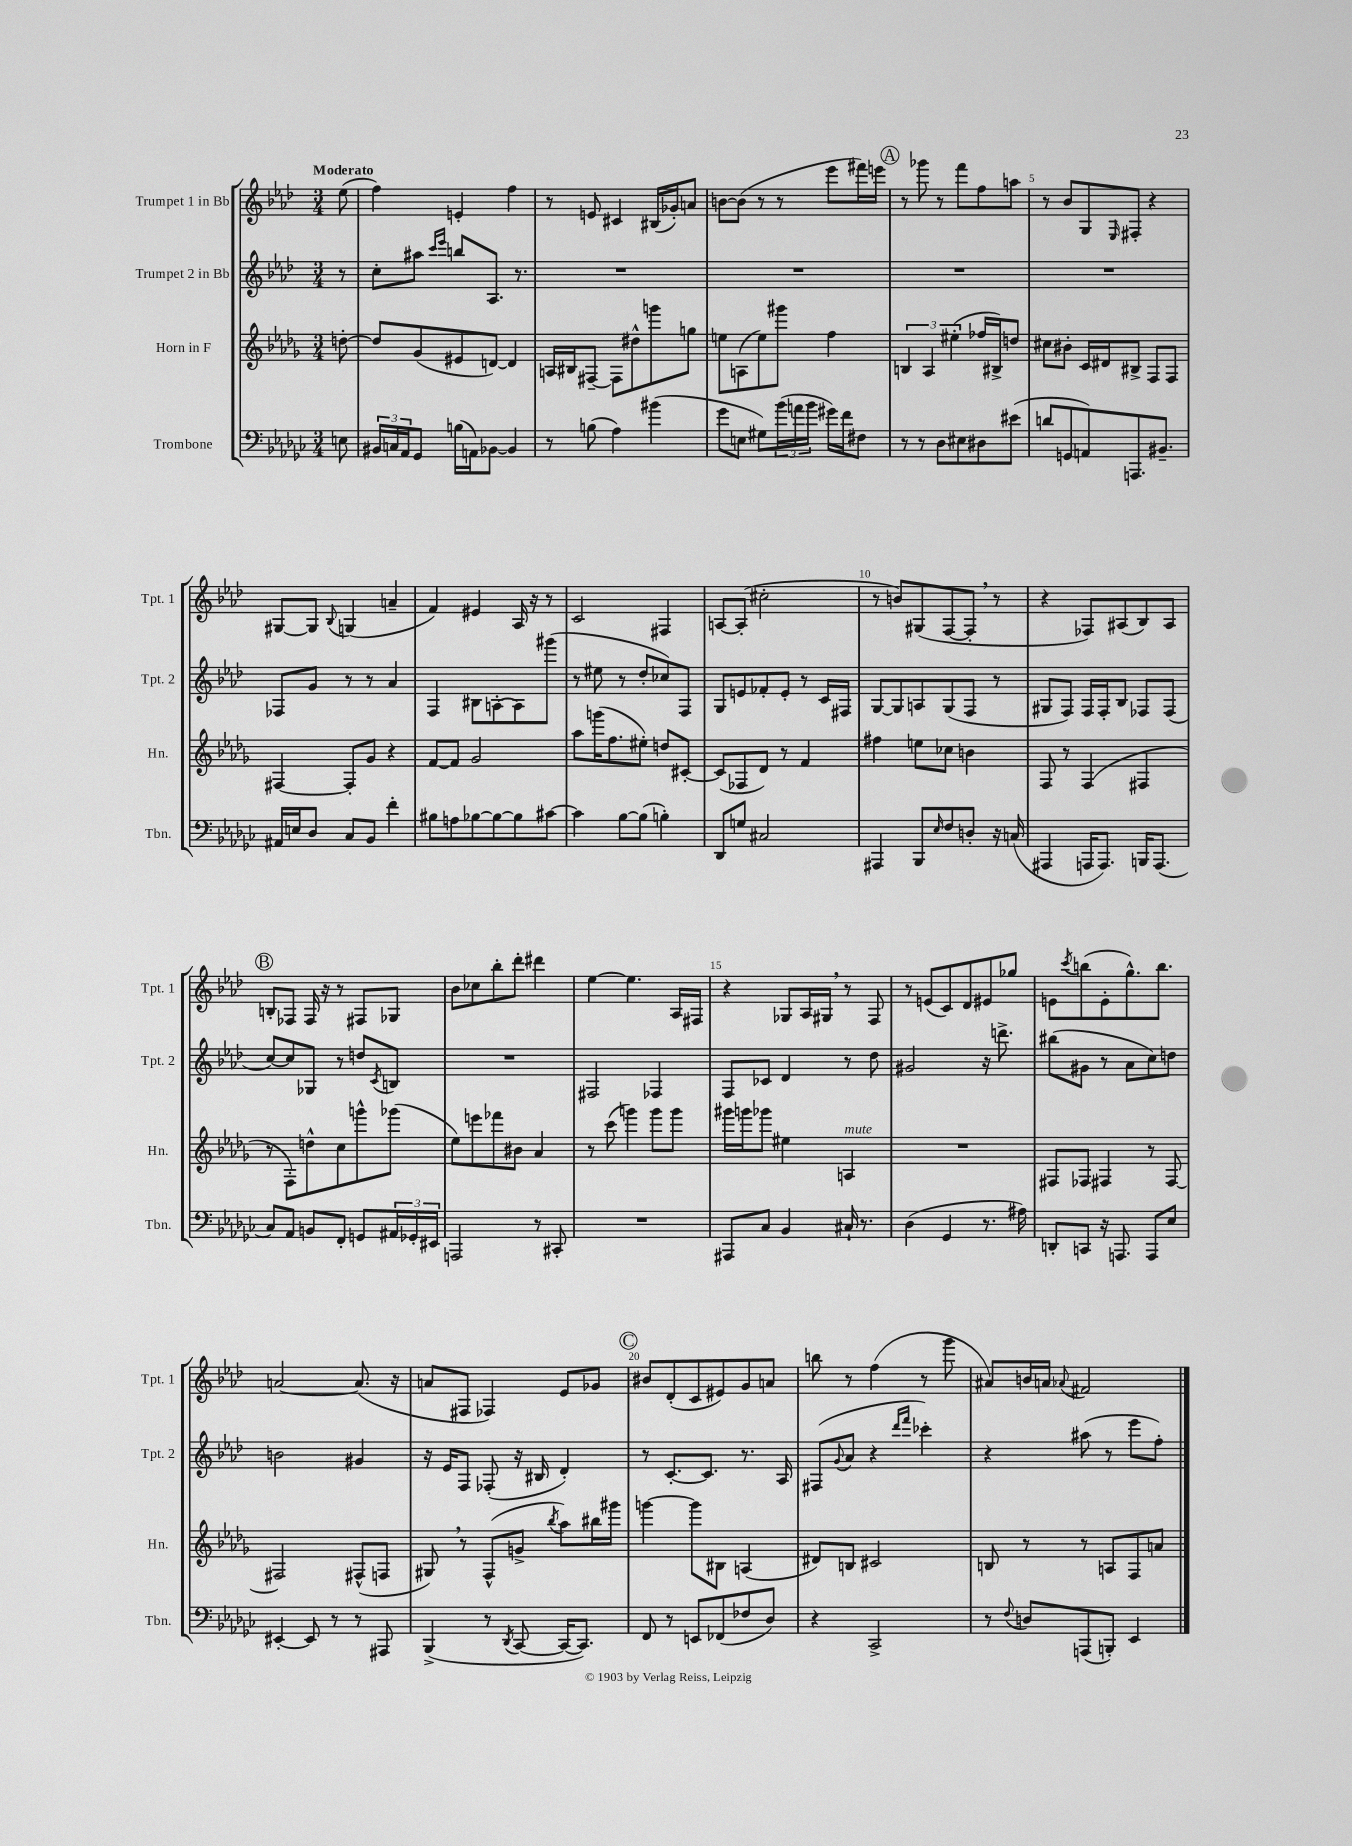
<<
\new StaffGroup <<
\new Staff = "s0" \with { instrumentName = "Trumpet 1 in Bb" shortInstrumentName = "Tpt. 1" } {
    \clef treble \key aes \major \numericTimeSignature \time 3/4 \partial 8 \tempo "Moderato"
    ees''8( |
    f''4) e'4-. f''4 |
    r8 e'8 cis'4 bis16( ges'16-.) a'8 |
    b'8~ b'8( r8 r8 ees'''8 fis'''16) e'''16 |
    \mark \markup { \circle "A" } r8 ges'''8 r8 f'''8 f''8 a''8 |
    r8 bes'8 g8 \grace { ees16 } fis8-. r4 |
    gis8~ gis8 \appoggiatura { bes8 } g4( a'4-- |
    f'4) eis'4 aes16 r16 r8 |
    c'2 fis4 |
    a8~ a8-.( cis''2-. |
    r8 b'8) gis8( f8~ f8-. \breathe r8 |
    r4 fes8) ais8( bes8) ais8 |
    \mark \markup { \circle "B" } b8-. fes8 fes16 r16 r8 fis8 ges8 |
    bes'8 ces''8 bes''8-. des'''8-. dis'''4 |
    ees''4~ ees''4. aes16 fis16 |
    r4 ges8 aes16 gis16 \breathe r8 f8 |
    r8 e'8( c'8) des'8 eis'8 ges''8 |
    e'8 \acciaccatura { c'''8 } b''8( e'8-. g''8.-^) b''8. |
    a'2~ a'8.( r16 |
    a'8 fis8 fes4) ees'8 ges'8 |
    \mark \markup { \circle "C" } bis'8 des'8-.( c'8 eis'8) g'8 a'8 |
    b''8 r8 f''4( r8 g'''8 |
    ais'8) b'16 a'16 \appoggiatura { aes'8 } fis'2 \bar "|." |
}
\new Staff = "s1" \with { instrumentName = "Trumpet 2 in Bb" shortInstrumentName = "Tpt. 2" } {
    \clef treble \key aes \major \numericTimeSignature \time 3/4 \partial 8
    r8 |
    c''8-. ais''8 \grace { c'''16 ees'''16 } b''8 aes8. r8. |
    R2. |
    R2. |
    \mark \markup { \circle "A" } R2. |
    R2. |
    fes8 g'8 r8 r8 aes'4 |
    f4 bis8 a8~-. a8 gis'''8( |
    r8 eis''8 r8 des''8-. ces''8) f8 |
    g8 e'8 fes'8-. e'8-. r8 c'16 fis16 |
    g8~ g8 a8 g8( f8 r8 |
    gis8 f8) f16 f16-. bes8 fes8 fes8( |
    \mark \markup { \circle "B" } c''8~) c''8 ges8 r8 d''8 \acciaccatura { c'8 } b8 |
    R2. |
    fis2 fes4 |
    f8 ces'8 des'4 r8 des''8 |
    gis'2 r16 d'''8.-> |
    bis''8( gis'8 r8 aes'8 c''8) d''8 |
    b'2 gis'4 |
    r16 ees'16 f8 fes8-.( r16 bis16 des'4-.) |
    \mark \markup { \circle "C" } r8 c'8.~-. c'8. r8. aes16 |
    fis8( \appoggiatura { g'8 } aes'8 r4 \grace { des'''16 f'''16 } ces'''4-.) |
    r4 ais''8( r8 ees'''8 f''8-.) \bar "|." |
}
\new Staff = "s2" \with { instrumentName = "Horn in F" shortInstrumentName = "Hn." } {
    \clef treble \key des \major \numericTimeSignature \time 3/4 \partial 8
    d''8~-. |
    d''8 ges'8( eis'8 d'8~) d'4 |
    a16 bis16 fis8~-- fis8 dis''8-^ g'''8 g''8 |
    e''8 a8( e''8) gis'''8 f''4 |
    \mark \markup { \circle "A" } \tuplet 3/2 { b4 aes4 eis''4-.( } fes''16 bis16->) d''8 |
    cis''8 bis'8-. c'16 dis'16 bis8-> f8 f8 |
    fis4~ fis8-. ges'8 r4 |
    f'8~ f'8 ges'2 |
    aes''8 g'''16( f''8. eis''8-.) d''8 cis'8~-. |
    cis'8( fes8 des'8) r8 f'4 |
    fis''4 e''8 ces''8 b'4 |
    f8 r8 f4( fis4 |
    \mark \markup { \circle "B" } r8 f8-.) d''8-^ c''8 g'''8-^ ges'''8( |
    ees''8) e'''8 fes'''8 bis'8 aes'4 |
    r8 c'''8( g'''4) g'''8 g'''8 |
    gis'''16 g'''16 ges'''8 eis''4 a4^\markup { \italic "mute" } |
    R2. |
    fis8 fes8 fis4 r8 fis8~ |
    fis2 fis8-^( f8 |
    gis8) \breathe r8 f8-^( g'8-> \acciaccatura { bes''8 } aes''8) bis''16 gis'''16 |
    \mark \markup { \circle "C" } g'''4~ g'''8 bis8 a4( |
    dis'8) b8 cis'2 |
    b8 r8 r8 a8 f8 a'8 \bar "|." |
}
\new Staff = "s3" \with { instrumentName = "Trombone" shortInstrumentName = "Tbn." } {
    \clef bass \key ges \major \numericTimeSignature \time 3/4 \partial 8
    e8 |
    \tuplet 3/2 { bis,16 c16 aes,16 } ges,8 b16( a,16) bes,8~ bes,4 |
    r8 b8( aes4) bis'4( |
    ges'8 e8 gis8) \tuplet 3/2 { bes'16( a'16 bes'16 } gis'16) f'16 fis8 |
    \mark \markup { \circle "A" } r8 r8 des8 eis8 dis8 eis'8( |
    d'8 g,8 a,8) a,,8. bis,8.-- |
    ais,16 e16 des8 ces8 bes,8 f'4-. |
    bis8 a8 bes8~ bes8~ bes8 cis'8~ |
    cis'4 bes8~ bes8( b4-.) |
    des,8 g8 cis2 |
    ais,,4 bes,,8 \grace { ees16 } f8 d8-. r16 c16( |
    ais,,4 a,,16 a,,8.) b,,16 a,,8.( |
    \mark \markup { \circle "B" } ces8) aes,8 b,8 f,8-. g,8 \tuplet 3/2 { ais,16 ges,16-. eis,16 } |
    a,,2 r8 cis,8-. |
    R2. |
    ais,,8 ces8 bes,4 cis16-! r8. |
    des4( ges,4 r8. ais16) |
    d,8-. c,8 r16 a,,8. a,,8 ees8 |
    eis,4~-. eis,8 r8 r8 ais,,8 |
    bes,,4->( r8 \acciaccatura { des,8 } ces,8~ ces,16~ ces,8.) |
    \mark \markup { \circle "C" } f,8 r8 e,8 fes,8( fes8 des8) |
    r4 ces,2-> |
    r8 \appoggiatura { f8 } d8 a,,8( b,,8-.) ees,4 \bar "|." |
}
>>
>>
\layout { \context { \Score \override BarNumber.break-visibility = ##(#f #t #t) barNumberVisibility = #(every-nth-bar-number-visible 5) } }
